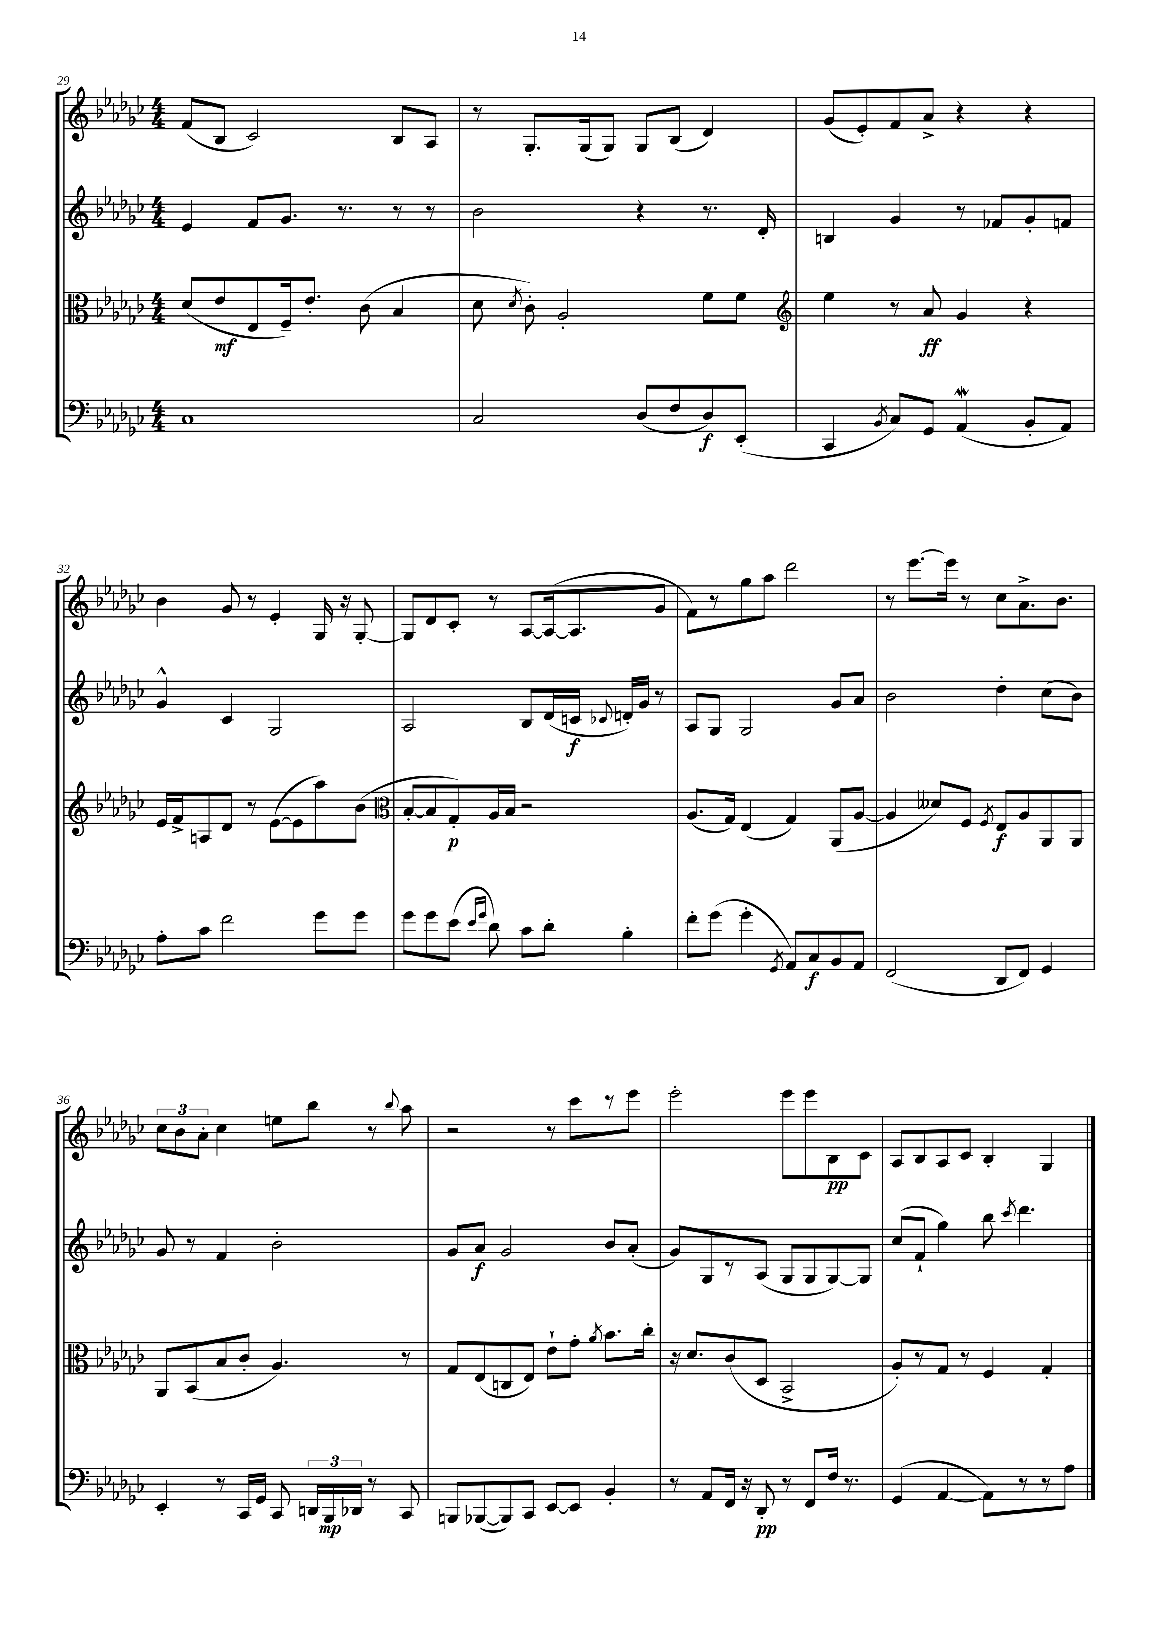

**kern	**kern	**kern	**kern
*staff4	*staff3	*staff2	*staff1
*clefF4	*clefC3	*clefG2	*clefG2
*k[b-e-a-d-g-c-]	*k[b-e-a-d-g-c-]	*k[b-e-a-d-g-c-]	*k[b-e-a-d-g-c-]
*M4/4	*M4/4	*M4/4	*M4/4
1C-	(8d-	4e-	(8f
.	8e-	.	8B-
.	8E-	8f	2c-)
.	16F~)	8.g-	.
.	8.e-'	.	.
.	.	8.r	.
.	(8c-	.	.
.	4B-	8r	8B-
.	.	8r	8A-
=	=	=	=
2C-	8d-	2b-	8r
.	8qd-	.	.
.	8c-')	.	8.G-'
.	2A-'	.	.
.	.	.	(16G-
.	.	.	8G-)
(8D-	.	4r	8G-
8F	.	.	(8B-
8D-)	8f	8.r	4d-)
(8EE-'	8f	.	.
.	.	16d-'	.
=	=	=	=
*	*clefG2	*	*
4CC-	4ee-	4B	(8g-
.	.	.	8e-')
8qBB-	.	.	.
8C-)	8r	4g-	8f
8GG-	8a-	.	8a-^
(4AA-	4g-	8r	4r
.	.	8f-	.
8BB-'	4r	8g-'	4r
8AA-)	.	8f	.
=	=	=	=
8A-'	16e-	4g-^^	4b-
.	16f^	.	.
8c-	8A	.	.
2f	8d-	4c-	8g-
.	8r	.	8r
.	([8e-	2G-	4e-'
.	8e-]	.	.
8g-	8aa-)	.	16G-
.	.	.	16r
8g-	(8b-	.	[8G-'
=	=	=	=
*	*clefC3	*	*
8g-	[8B-'	2A-	8G-]
8g-	8B-]	.	8d-
(8e-	8G-')	.	8c-'
16qqe-	.	.	.
16qqg-	.	.	.
8d-)	16A-	.	8r
.	16B-	.	.
8c-	2r	8B-	[8A-
8d-'	.	(16d-	(16A-_
.	.	16c	8.A-]
.	.	8qqc-	.
4B-'	.	16d')	.
.	.	16g-	.
.	.	8r	8g-
=	=	=	=
8f'	(8.A-	8A-	8f)
(8g-	.	8G-	8r
.	16G-)	.	.
4g-'	(4E-	2G-	8gg-
.	.	.	8aa-
8qGG-	.	.	.
8AA-)	4G-)	.	2ddd-
8C-	.	.	.
8BB-	(8AA-	8g-	.
8AA-	[8A-	8a-	.
=	=	=	=
(2FF	4A-]	2b-	8r
.	.	.	[8.eee-
.	8d--)	.	.
.	.	.	16eee-]
.	8F	.	8r
.	8qF	.	.
8DD-	8E-	4dd-'	8cc-
8FF)	8A-	.	8.a-^
4GG-	8AA-	(8cc-	.
.	.	.	8.b-
.	8AA-	8b-)	.
=	=	=	=
4EE-'	8AA-	8g-	12cc-
.	.	.	12b-
.	(8BB-	8r	.
.	.	.	12a-'
8r	8B-	4f	4cc-
16CC-	8c-'	.	.
16GG-	.	.	.
8CC-	4.A-)	2b-'	8ee
24DD	.	.	8bb-
24BBB-	.	.	.
24DD-	.	.	.
8r	.	.	8r
.	.	.	8qqbb-
8CC-	8r	.	8aa-
=	=	=	=
8BBB	8G-	8g-	2r
([8BBB-	(8E-	8a-	.
8BBB-])	8C	2g-	.
8CC-	8E-)	.	.
[8EE-	8e-`	.	8r
8EE-]	8g-'	.	8ccc-
.	8qa-	.	.
4BB-'	8.b-	8b-	8r
.	.	(8a-'	8eee-
.	16cc-'	.	.
=	=	=	=
8r	16r	8g-)	2eee-'
.	8.d-	.	.
8AA-	.	8G-	.
16FF	(8c-	8r	.
16r	.	.	.
8DD-'	8D-	(8A-	.
8r	2BB-^	8G-	8eee-
8FF	.	8G-	8eee-
16F	.	[8G-)	8B-
8.r	.	.	.
.	.	8G-]	8c-
=	=	=	=
(4GG-	8A-')	(8cc-	8A-
.	8r	8f`	8B-
[4AA-	8G-	4gg-)	8A-
.	8r	.	8c-
8AA-])	4F	8bb-	4B-'
.	.	8qccc-	.
8r	.	4.ddd-	.
8r	4G-'	.	4G-
8A-	.	.	.
==	==	==	==
*-	*-	*-	*-
